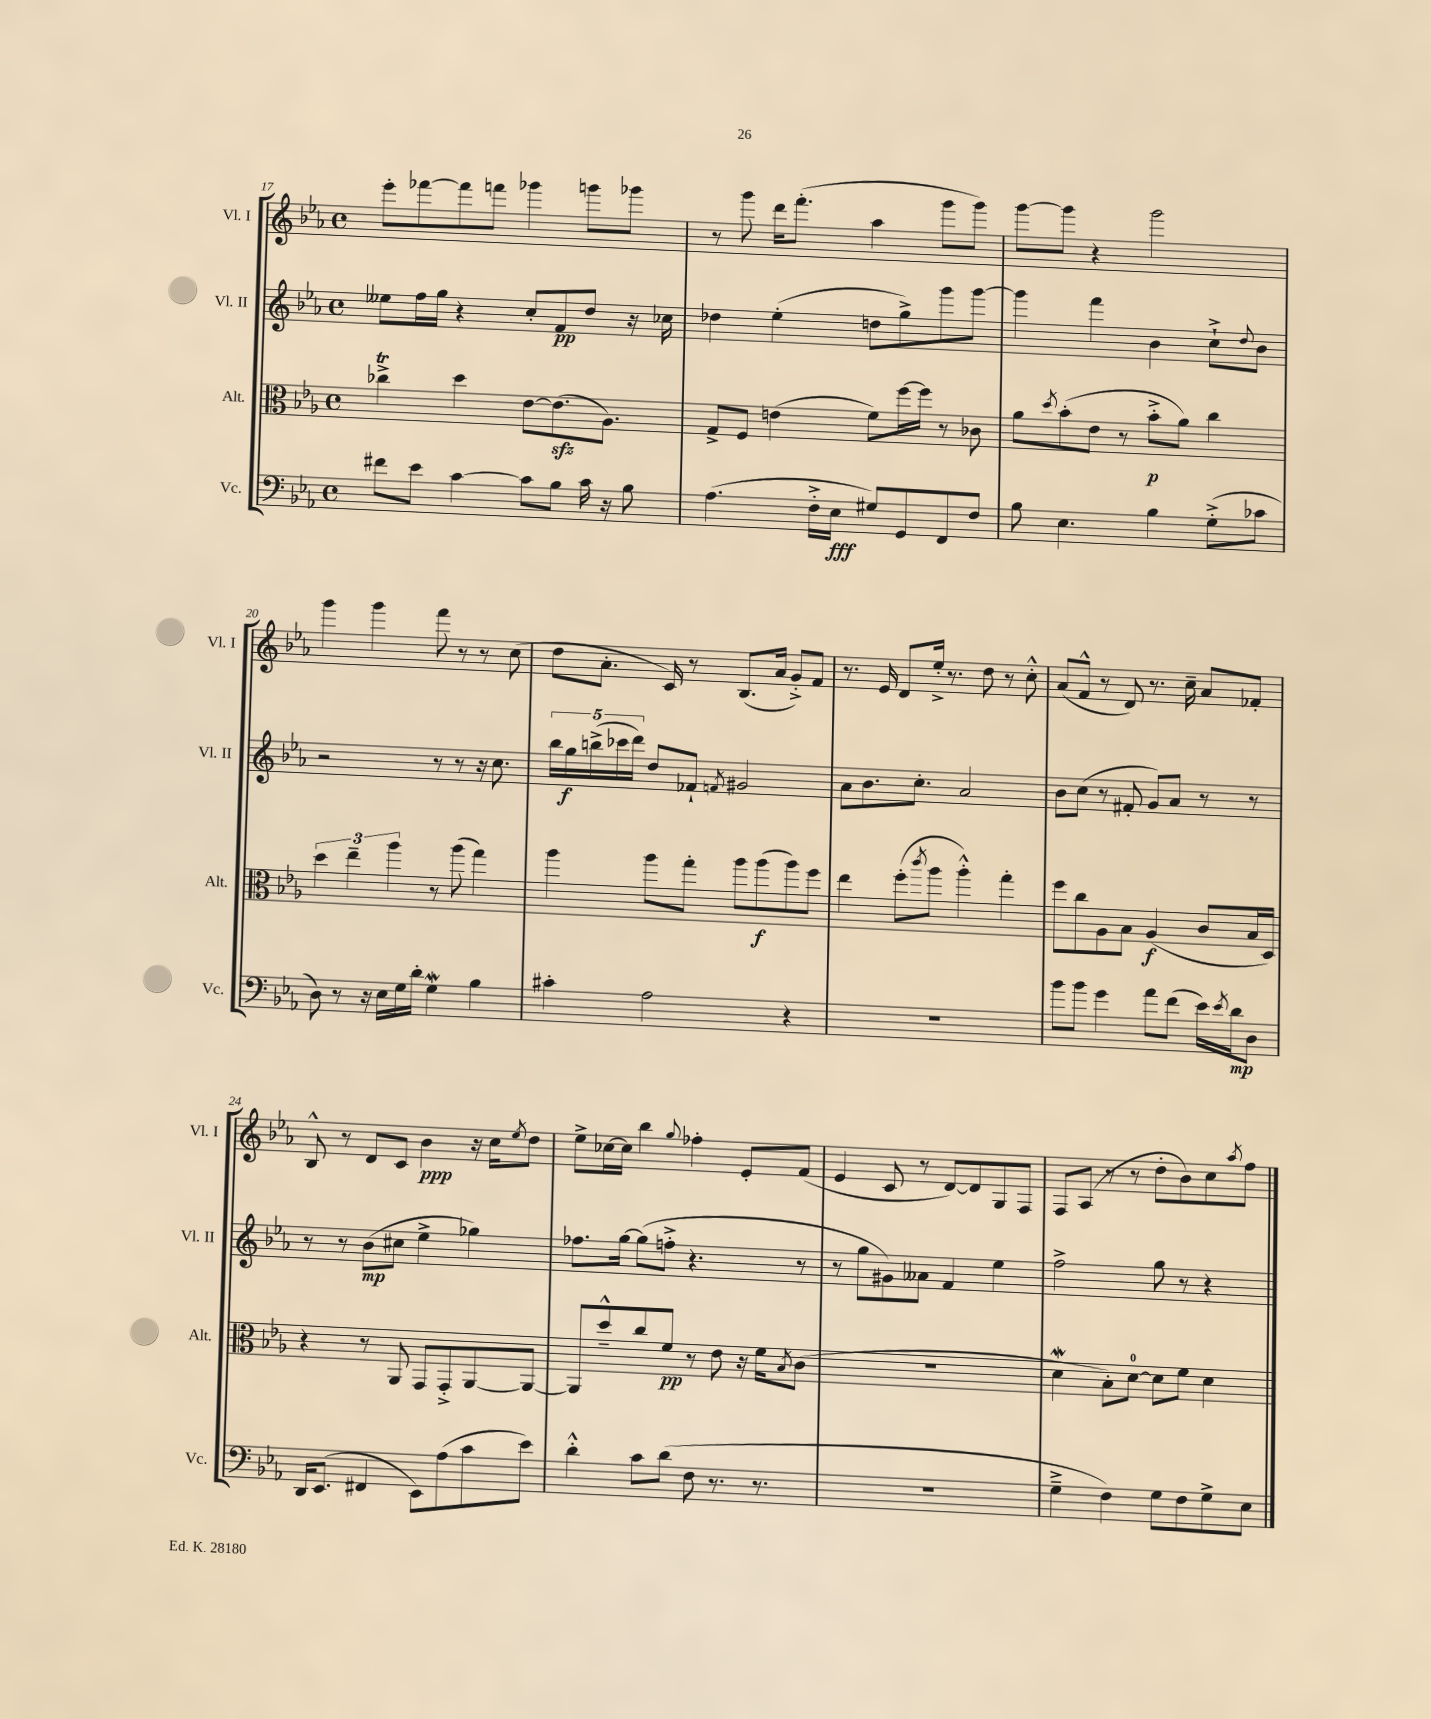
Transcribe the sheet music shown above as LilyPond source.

<<
\new StaffGroup <<
\new Staff = "s0" \with { instrumentName = "Vl. I" shortInstrumentName = "Vl. I" } {
    \clef treble \key ees \major \defaultTimeSignature \time 4/4
    ees'''8-. fes'''8~ fes'''8 f'''8 ges'''4 g'''8 ges'''8 |
    r8 g'''8 d'''16 f'''8.-.( aes''4 g'''8 g'''8) |
    g'''8~ g'''8 r4 g'''2 |
    g'''4 g'''4 f'''8 r8 r8 c''8( |
    d''8 aes'8.-. c'16) r8 bes8.( aes'16 g'8-.->) f'8 |
    r8. ees'16 d'8 ees''16-.-> r8. d''8 r8 c''8-.-^ |
    aes'8( f'8-^ r8 d'8) r8. c''16-- aes'8 fes'8-. |
    bes8-^ r8 d'8 c'8 bes'4\ppp r16 c''16 \acciaccatura { ees''8 } d''8 |
    ees''8-> ces''16~ ces''16 bes''4 \appoggiatura { g''8 } fes''4-. ees'8-. f'8( |
    ees'4 c'8 r8 d'8~) d'8 g8 f8 |
    f8 aes8( r8 r8 d''8-. bes'8) c''8 \acciaccatura { aes''8 } f''8 \bar "|." |
}
\new Staff = "s1" \with { instrumentName = "Vl. II" shortInstrumentName = "Vl. II" } {
    \clef treble \key ees \major \defaultTimeSignature \time 4/4
    eeses''8 f''16 g''16 r4 c''8-. f'8\pp d''8 r16 ces''16 |
    des''4 ees''4-.( d''8 g''8->) g'''8 g'''8~ |
    g'''4 f'''4 bes'4 c''8-!-> \appoggiatura { d''8 } bes'8 |
    r2 r8 r8 r16 c''8. |
    \tuplet 5/4 { bes''16 g''16\f b''16->( ces'''16 d'''16) } d''8 fes'8-! \acciaccatura { f'8 } gis'2 |
    aes'8 bes'8. c''8.-. aes'2 |
    bes'8 c''8( r8 fis'8-. g'8) aes'8 r8 r8 |
    r8 r8 bes'8\mp( cis''8 ees''4-> ges''4) |
    fes''8. g''16~ g''8( f''8-.-> r4. r8 |
    r8 g''8 gis'8) aeses'8 f'4 ees''4 |
    f''2-> g''8 r8 r4 \bar "|." |
}
\new Staff = "s2" \with { instrumentName = "Alt." shortInstrumentName = "Alt." } {
    \clef alto \key ees \major \defaultTimeSignature \time 4/4
    ces''4->\trill d''4 ees'8~ ees'8.\sfz( aes8.) |
    g8-> f8 e'4( f'8) f''16~ f''16 r8 ces'8 |
    aes'8 \acciaccatura { d''8 } bes'8-.( ees'8 r8 bes'8-.->\p aes'8) c''4 |
    \tuplet 3/2 { d''4 ees''4-- aes''4 } r8 aes''8( g''4) |
    aes''4 aes''8 g''8-. aes''8 aes''8\f( aes''8) f''8 |
    ees''4 f''8-.( \acciaccatura { c'''8 } aes''8 aes''4-.-^) g''4-. |
    f''8 c''8 aes8 bes8 aes4\f( c'8 bes16 d16) |
    r4 r8 aes,8 g,8 g,8-.-> aes,8~ aes,8~ |
    aes,8 d''8---^ c''8 f'8\pp r8 ees'8 r16 f'16 \acciaccatura { bes8 } c'8( |
    R1 |
    d'4\mordent bes8-.) d'8-0~ d'8 f'8 d'4 \bar "|." |
}
\new Staff = "s3" \with { instrumentName = "Vc." shortInstrumentName = "Vc." } {
    \clef bass \key ees \major \defaultTimeSignature \time 4/4
    fis'8 ees'8 c'4~ c'8 bes8 c'16 r16 bes8 |
    aes4.( f16-.-> ees16\fff gis8) g,8 f,8 f8 |
    bes8 ees4. bes4 g8-.->( ces'8 |
    d8) r8 r16 ees16 g16 d'16-. g4\mordent bes4 |
    cis'4-. aes2 r4 |
    R1 |
    bes'8 bes'8 g'4 aes'8 f'8( ees'16) \acciaccatura { ees'8 } d'16\mp d8 |
    d,16 ees,8.( fis,4 ees,8) aes8( c'8 ees'8) |
    d'4-.-^ c'8 d'8( f8 r8. r8. |
    R1 |
    g4---> f4) g8 f8 g8-> ees8 \bar "|." |
}
>>
>>
\layout { \context { \Score currentBarNumber = #17 } }
